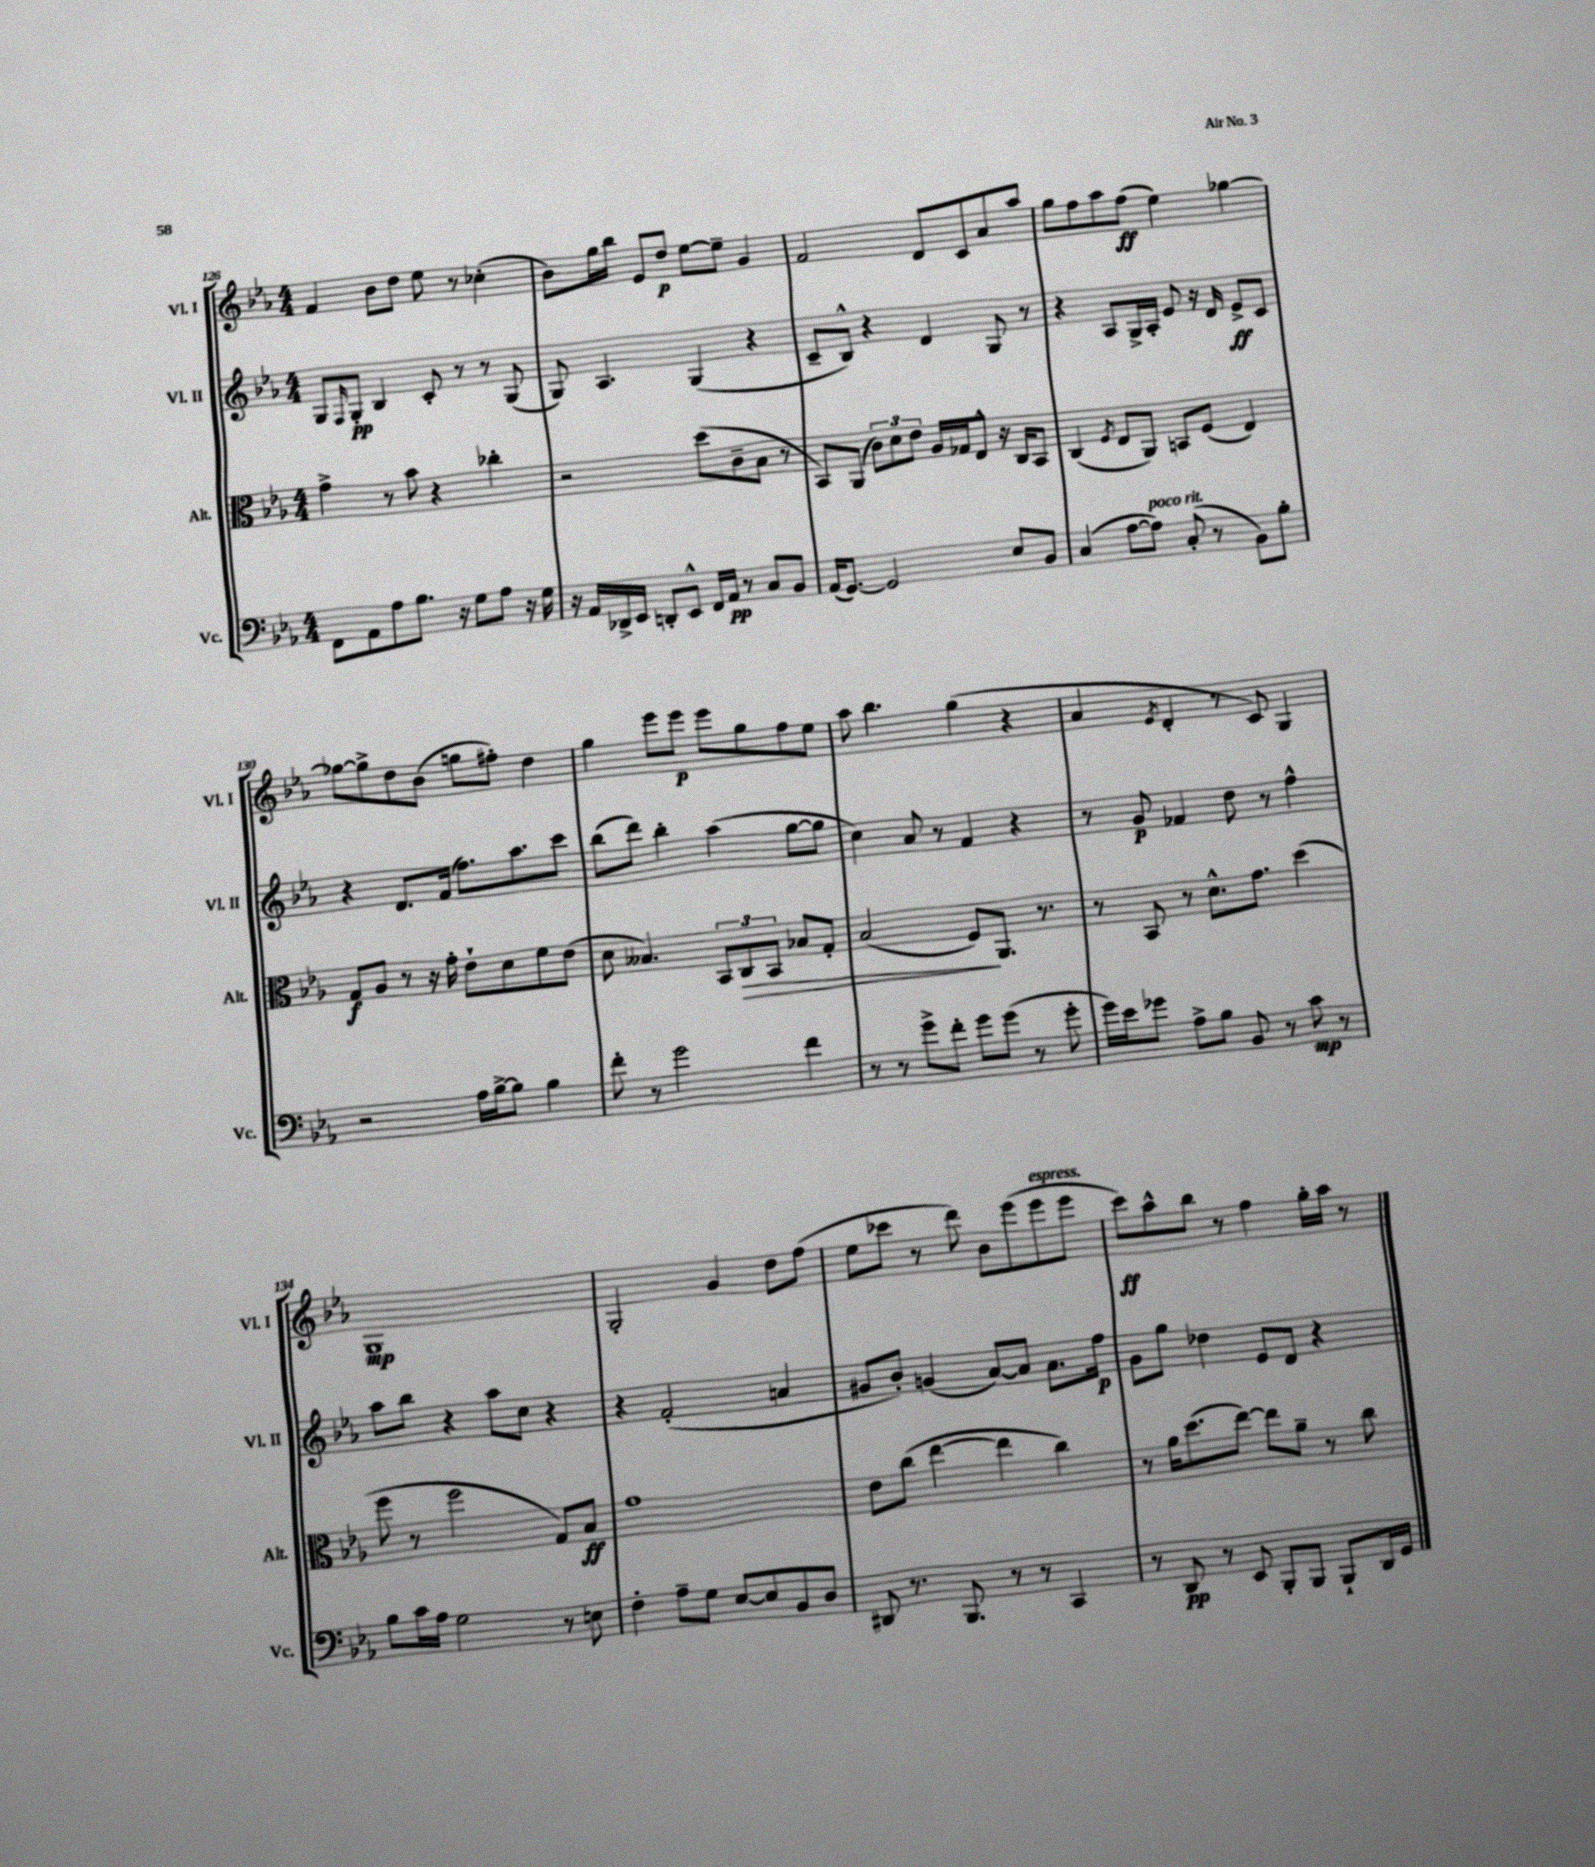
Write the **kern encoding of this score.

**kern	**kern	**kern	**kern
*staff4	*staff3	*staff2	*staff1
*clefF4	*clefC3	*clefG2	*clefG2
*k[b-e-a-]	*k[b-e-a-]	*k[b-e-a-]	*k[b-e-a-]
*M4/4	*M4/4	*M4/4	*M4/4
8FF	4g^	8G	4f
.	.	16qqF	.
8AA-	.	8G'	.
8A-	8r	4B-	8b-
8.B-	8b-	.	8dd
.	4r	8c'	8ee-
16r	.	.	.
8G	.	8r	8r
8A-	4cc-'	8r	(4cc-'
16r	.	(8G	.
16G	.	.	.
=	=	=	=
16r	2r	8G)	8b-)
16AA-	.	.	.
16DD-^	.	4.A-	16gg
16EE-	.	.	16bb-
8DD'	.	.	8e-
8EE-^^	.	.	8dd
16FF	(8dd	(4G	[8ee-
16AA-	.	.	.
8r	8c~	.	8ee-~]
8C	8B-	4r	4g
8BB-	8r	.	.
=	=	=	=
(16AA-	8BB-)	8c~	2f
[8.GG)	.	.	.
.	(8AA-	8B-^^)	.
2GG]	12c)	4r	.
.	12d	.	.
.	12e-	.	.
.	16A-	4d	8d
.	16G-	.	.
.	8E-^^	.	8c
8E-	16r	8G	8a-
.	16C	.	.
8BB-	8BB-	8r	8aa-
=	=	=	=
(4C	(4C	4r	8gg
.	.	.	8ff
.	8qF	.	.
[8A-	8E-	8A-	8aa-
8A-])	8AA-)	16G^	(8ff
.	.	16A-'	.
(8C'	8BB	8e-	4ee-)
8r	(8F	16r	.
.	.	16d	.
8BB-)	4E-)	8e-^	[4gg-
8B-'	.	8c	.
=	=	=	=
2r	8G	4r	8gg-_
.	8A-	.	8gg-^]
.	8r	8.d	8dd
.	16r	.	(8b-
.	16g'	(16f	.
16A-	8e-`	8.ff)	8gg
[16B-^	.	.	.
8B-]	8d	.	8ff#')
.	.	8.aa-	.
4B-	8f	.	4dd
.	(8e-	8ccc	.
=	=	=	=
8f'	8d	(8bb-	4gg
8r	4.B--)	8ddd)	.
2g	.	4bb-'	8eee-
.	.	.	8eee-
.	12BB-	(4aa-	8eee-
.	12C	.	.
.	.	.	8gg
.	12BB-	.	.
4f	8B-	[8gg	8ff
.	8G'	8gg]	8ee-
=	=	=	=
8r	(2B-	4cc)	8aa-
8r	.	.	4.bb-
8g^	.	8a-	.
8f'	.	8r	.
8g	8F)	4f	(4gg
(8g	8.AA-	.	.
8r	.	4r	4r
.	8.r	.	.
8g'	.	.	.
=	=	=	=
16g)	8r	8r	4a-
16e-	.	.	.
8g-	8BB-	8g	.
.	.	.	8qe-
8A-^	8r	4f-	4d'
8B-	8.d^^	.	.
8BB-	.	8dd	8r
.	8.g	.	.
8r	.	8r	8c)
8c	(4dd	4ff^^	4G
8r	.	.	.
=	=	=	=
8B-	8ff	8aa-	1G
16c	8r	8bb-	.
16A-	.	.	.
2G	2ff	4r	.
.	.	8aa-	.
.	.	8cc	.
8r	8G)	4r	.
8E	8B-	.	.
=	=	=	=
4F'	1g	4r	2G'
8A-~	.	(2f'	.
8G	.	.	.
[8E-	.	.	4g
8E-]	.	.	.
8BB-	.	4a	8dd
8D	.	.	(8ff
=	=	=	=
8DD#	8e-	8g#	8ee-
8.r	(8cc	8b-')	8ccc-
.	[4ee-	(4g	8r
8.BBB-	.	.	.
.	.	.	8ddd)
8r	4ee-]	[8a-)	8b-
8r	.	8a-]	(8eee-
4CC	4cc)	8.a-	8eee-
.	.	.	8eee-
.	.	16ff	.
=	=	=	=
8r	8r	8g	8ccc)
8DD	16a-	8gg	8aa-^^
.	(8.dd	.	.
8r	.	4dd-	8bb-
8EE-	[8ee-)	.	8r
8BBB-'	8ee-]	8e-	4ff
8BBB-	8a-~	8d	.
8BBB-`	8r	4r	16gg'
.	.	.	16aa-
16DD	8cc	.	8r
16GG	.	.	.
==	==	==	==
*-	*-	*-	*-
